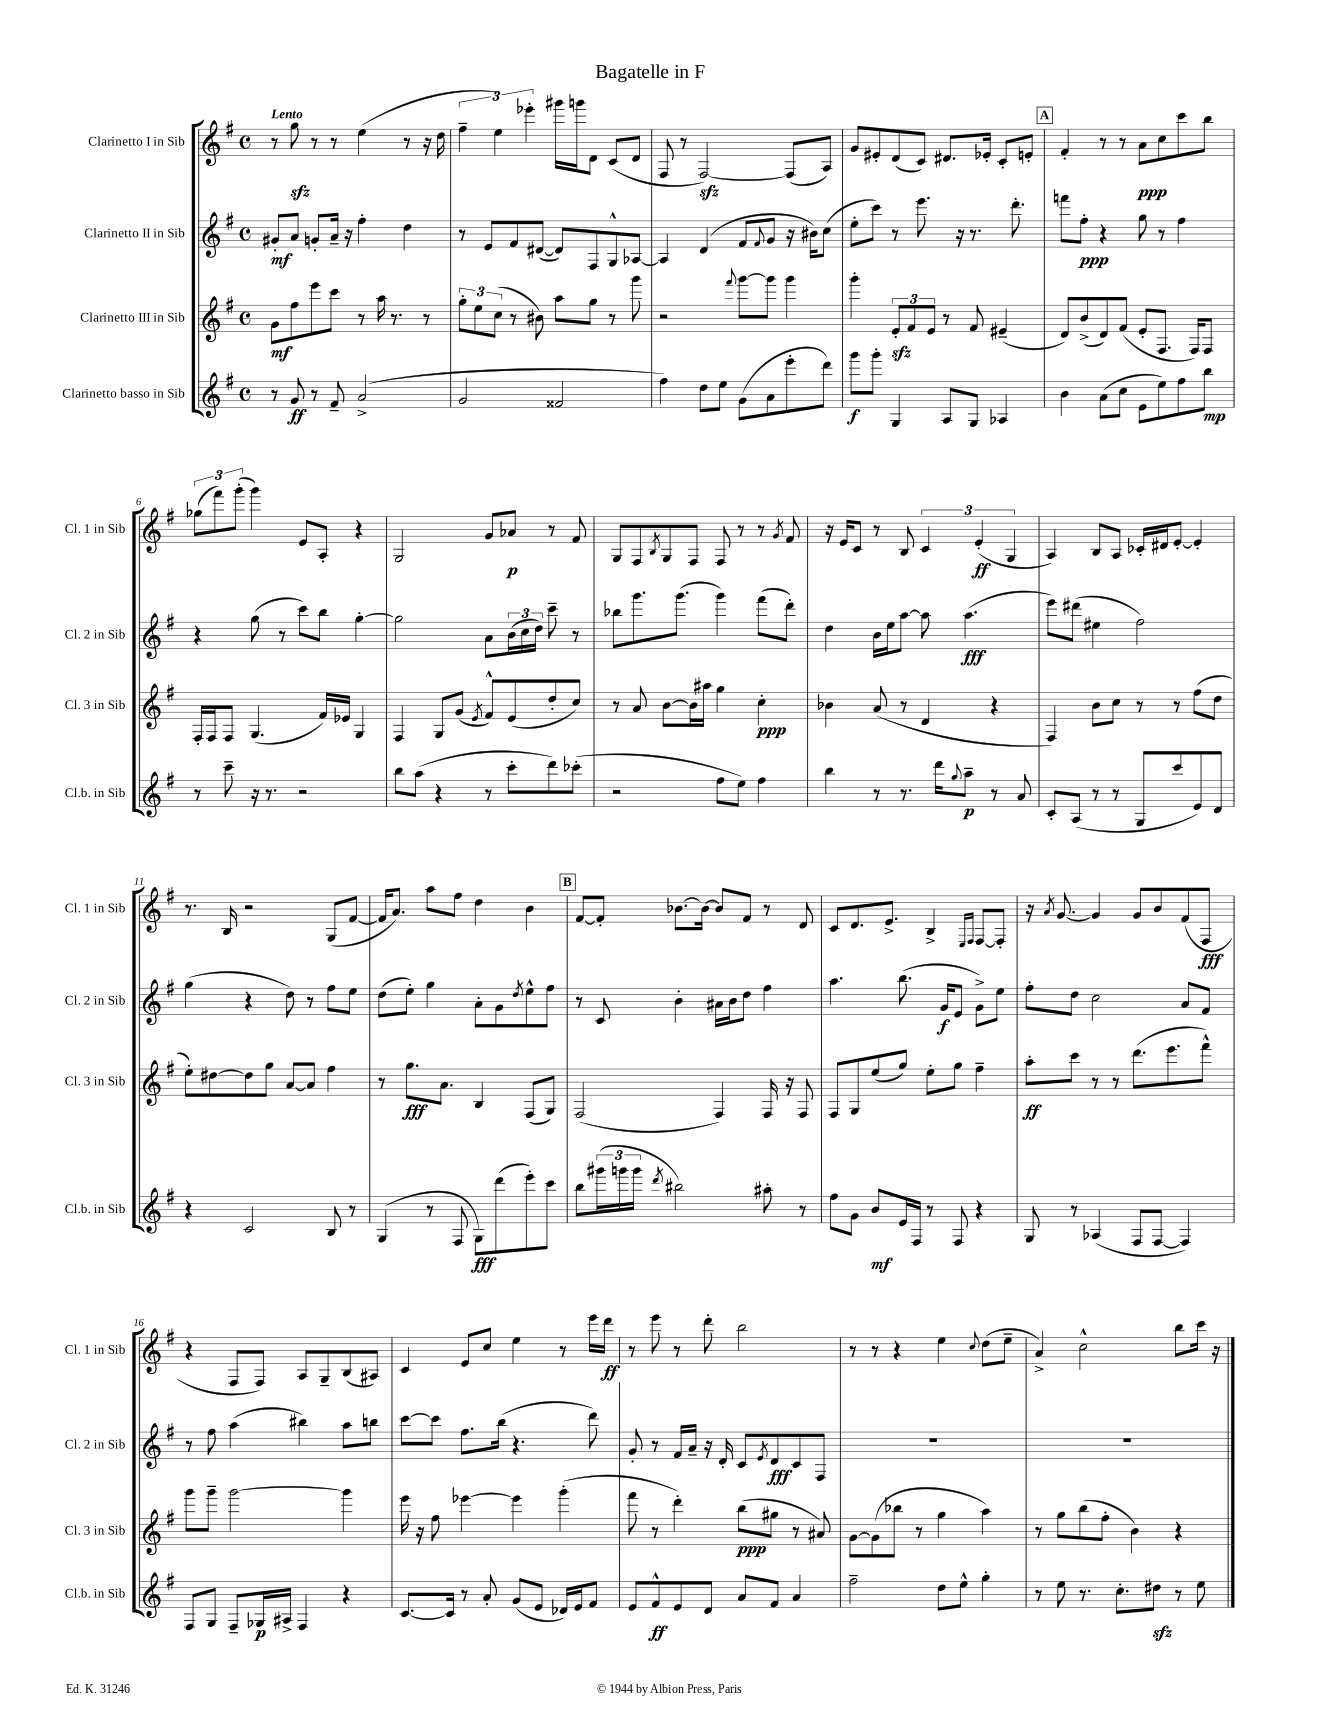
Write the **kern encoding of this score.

**kern	**kern	**kern	**kern
*staff4	*staff3	*staff2	*staff1
*clefG2	*clefG2	*clefG2	*clefG2
*k[f#]	*k[f#]	*k[f#]	*k[f#]
*M4/4	*M4/4	*M4/4	*M4/4
*met(c)	*met(c)	*met(c)	*met(c)
8r	8g	8g#'	8r
8g	8ff#	8a	8gg
8r	8eee	8g'	8r
8f#~	8ccc	16a~	8r
.	.	16r	.
(2a^	8r	4ff#'	(4ee
.	16aa	.	.
.	8.r	.	.
.	.	4dd	8r
.	8r	.	16r
.	.	.	16dd
=	=	=	=
2g	12gg'	8r	6ff#~
.	12ee	.	.
.	.	8e	.
.	(12cc	.	6ee)
.	8r	8f#	.
.	.	.	6eee-'
.	8b#)	([8d#	.
2f##	8aa	8d#])	16ggg#
.	.	.	16ggg
.	8gg	8F#	8d
.	8r	8G^^	(8c
.	8ggg	[8A-	8d
=	=	=	=
4ff#)	2r	4A-]	8F#
.	.	.	8r
8dd	.	(4d	[2F#)
8ee	.	.	.
.	8qqfff#	.	.
(8g	[8ggg	8f#	.
.	.	8qqf#	.
8a	8ggg]	8g	.
8eee'	4ggg	16r	(8F#]
.	.	16b#)	.
8ddd)	.	(8cc	8A)
=	=	=	=
8ggg	4ggg'	8ee'	8g
8ggg'	.	8ccc)	8e#'
4G	12e'	8r	(8d
.	12f#	.	.
.	.	8.eee	8c)
.	12e	.	.
8A	8r	.	8.d#
.	.	16r	.
8G	8f#	8.r	.
.	.	.	16e-'
4A-	(4e#~	.	8c'
.	.	8.ddd'	.
.	.	.	8e'
=	=	=	=
4b	8d)	8fff	4f#'
.	(8b^	8ff#'	.
(8a	8d)	4r	8r
8cc	(8f#	.	8r
8e	8e'	8gg	8a
8ee)	8.F#	8r	8cc
8ff#	.	4ff#	8ccc
.	16F#)	.	.
8bb	8F#	.	8bb
=	=	=	=
8r	16F#'	4r	(12gg-
.	16F#	.	.
.	.	.	12fff#)
8ccc~	8F#	.	.
.	.	.	(12ggg'
16r	(4.G	(8gg	4ggg)
8.r	.	.	.
.	.	8r	.
2r	.	8ccc)	8e
.	16f#)	8bb	8A'
.	16e-	.	.
.	4G	[4gg'	4r
=	=	=	=
8bb	4F#	2gg]	2G
(8aa	.	.	.
4r	8G	.	.
.	(8g	.	.
.	8qe	.	.
8r	8f#^^)	8a	8g
8ccc'	(8e	(24b	8a-
.	.	24cc	.
.	.	24dd)	.
8ddd)	8dd'	8ccc~	8r
(8ccc-'	8cc)	8r	8f#
=	=	=	=
2r	8r	8bb-	8G
.	8a	8.ggg	8F#
.	.	.	8qB
.	[8b	.	8G
.	.	(8.ggg	.
.	16b]	.	8F#
.	16aa#	.	.
8ff#	4gg	4ggg)	8F#
8ee)	.	.	8r
4ff#	4cc'	(8fff#	8r
.	.	.	8qg
.	.	8ddd')	8f#
=	=	=	=
4bb	4b-	4dd	16r
.	.	.	16e
.	.	.	8c
8r	(8a	16b	8r
.	.	16ee	.
8.r	8r	[8aa	8B
.	4d	8aa]	6c
16ddd	.	.	.
8qqgg	.	.	.
8aa~	.	(4.aa	.
.	.	.	(6e'
8r	4r	.	.
.	.	.	6G
8a	.	.	.
=	=	=	=
8c'	4F#)	8eee)	4A)
(8A	.	(8ddd#	.
8r	8b	4ee#	8B
8r	8cc	.	8A
8G	8r	2ff#)	16c-'
.	.	.	16d#
8ccc	8r	.	[8e'
8e)	(8ff#	.	4e']
8d	8dd	.	.
=	=	=	=
4r	8ee')	(4gg	8.r
.	[8dd#	.	.
.	.	.	16B
2c	8dd#]	4r	2r
.	8gg	.	.
.	[8a	8dd)	.
.	8a]	8r	.
8B	4ff#	8ff#	(8G
8r	.	8ee	[8f#
=	=	=	=
(4G	8r	(8dd	16f#]
.	.	.	8.a)
.	8.gg	8ee')	.
8r	.	4gg	8aa
.	8.a	.	.
8F#	.	.	8ff#
8G)	4B	8a'	4dd
(8ddd	.	8g	.
.	.	8qdd	.
8eee')	(8F#	8ee^^	4b
8ccc	8G)	8ff#	.
=	=	=	=
8bb	(2F#	8r	[8f#
(24ggg#	.	8c	8f#']
24ggg	.	.	.
24ggg	.	.	.
8qddd	.	.	.
2bb#)	.	4b'	[8.b-
.	.	.	16b-_
.	4F#)	16a#	8b-]
.	.	16b	.
.	.	8dd	8f#
8aa#'	16F#	4ff#	8r
.	16r	.	.
8r	8F#	.	8d
=	=	=	=
8ff#	8F#	4.aa	8c
8g	8G	.	8.d
8b	(8ee	.	.
.	.	.	8.e^
16e	8gg)	(8.bb	.
16F#	.	.	.
8r	8ee'	.	4B^
.	.	16g	.
8F#	8gg	8e	.
.	.	.	16qqE
.	.	.	16qqF#
4r	4ff#~	8g^)	[8F#
.	.	8ee	8F#']
=	=	=	=
8G	8aa'	8ff#'	16r
.	.	.	8qa
.	.	.	[8.g
8r	8ccc	8dd	.
(4A-	8r	2cc	4g]
.	8r	.	.
8F#	(8.ddd	.	8g
[8F#	.	.	8b
.	8.eee	.	.
4F#])	.	8a	(8f#
.	8fff#^^)	8f#	8F#
=	=	=	=
8F#	8ggg	8r	4r
8G	8ggg~	8ff#	.
8F#~	[2ggg	(4aa	8F#
16G-	.	.	8F#)
16A#^	.	.	.
4F#	.	4bb#)	8A
.	.	.	8G~
4r	4ggg]	8aa	(8B
.	.	8bb	8A#)
=	=	=	=
[8.c	16eee	[8ccc	4c
.	16r	.	.
.	8ff#	8ccc]	.
16c]	.	.	.
8r	[4eee-	8.ff#	8e
8a'	.	.	8cc
.	.	(16bb	.
(8g	4eee-]	4.r	4ee
8e	.	.	.
16d-)	(4ggg'	.	8r
16e	.	.	.
8f#	.	8ddd)	16eee
.	.	.	16ddd
=	=	=	=
8e	8fff#	8g'	8r
8f#^^	8r	8r	8eee
8e	4ddd')	16f#	8r
.	.	16a~	.
8d	.	16r	8ddd'
.	.	16d'	.
8a	(8bb	8c	2bb
.	.	8qe	.
8f#	8gg#	8d	.
4a	8r	8c	.
.	8a#)	8F#	.
=	=	=	=
2ff#~	[8g	1r	8r
.	(8g]	.	8r
.	8bb-	.	4r
.	8r	.	.
8dd	4gg	.	4ee
8ee^^	.	.	.
.	.	.	8qqcc
4gg'	4aa)	.	(8dd
.	.	.	8ee~
=	=	=	=
8r	8r	1r	4a^)
8ee	8gg	.	.
8.r	(8bb	.	2cc^^
.	8ff#'	.	.
8.cc'	.	.	.
.	4b)	.	.
8dd#	.	.	.
8r	4r	.	8bb
8ee	.	.	16ccc
.	.	.	16r
==	==	==	==
*-	*-	*-	*-
